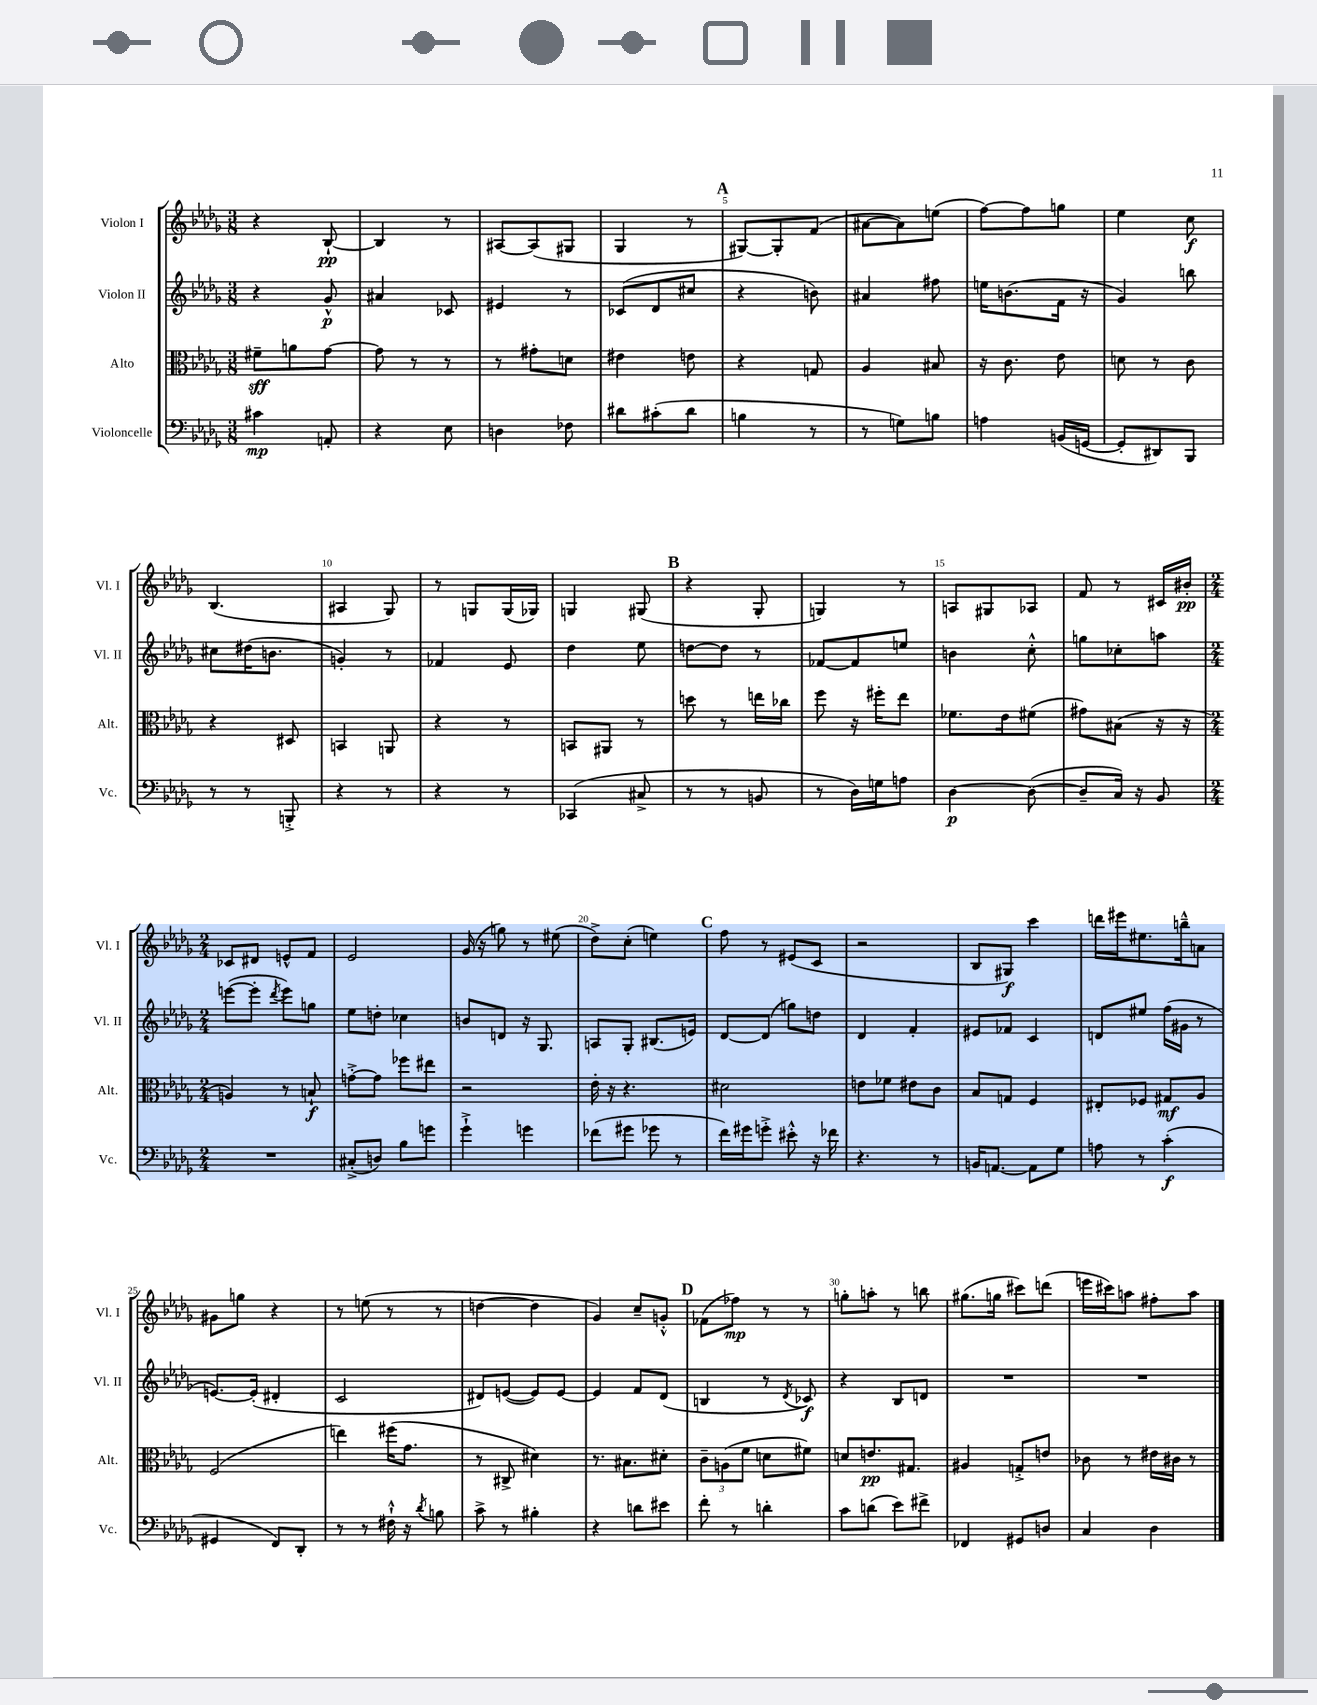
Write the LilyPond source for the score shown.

<<
\new StaffGroup <<
\new Staff = "s0" \with { instrumentName = "Violon I" shortInstrumentName = "Vl. I" } {
    \clef treble \key des \major \numericTimeSignature \time 3/8
    r4 bes8~-!\pp |
    bes4 r8 |
    ais8~ ais8( gis8 |
    ges4 r8 |
    \mark \markup { \bold "A" } gis8~) gis8-. f'8( |
    ais'8~ ais'8) e''8( |
    f''8~) f''8 g''8 |
    ees''4 c''8\f |
    bes4.( |
    ais4 ges8) |
    r8 g8 g16( ges16) |
    g4 gis8( |
    \mark \markup { \bold "B" } r4 ges8-. |
    g4) r8 |
    a8 gis8 aes8 |
    f'8 r8 cis'16 bis'16-.\pp |
    \numericTimeSignature \time 2/4 ces'8 dis'8 e'8-^ f'8 |
    ees'2 |
    ges'16( r16 g''8) r8 eis''8( |
    des''8->) c''8-.( e''4) |
    \mark \markup { \bold "C" } f''8 r8 eis'8( c'8 |
    r2 |
    bes8 gis8\f) c'''4 |
    d'''16 eis'''16 eis''8. b''16---^ a'8 |
    gis'8 g''8 r4 |
    r8 e''8( r8 r8 |
    d''4~ d''4 |
    ges'4) c''8-- g'8-.-^ |
    \mark \markup { \bold "D" } fes'8( fes''8\mp) r8 r8 |
    g''8-. a''8-. r8 b''8 |
    gis''8.( g''16 cis'''8) d'''8( |
    e'''16 cis'''16) a''8 fis''8-. a''8 \bar "|." |
}
\new Staff = "s1" \with { instrumentName = "Violon II" shortInstrumentName = "Vl. II" } {
    \clef treble \key des \major \numericTimeSignature \time 3/8
    r4 ges'8-^\p |
    ais'4 ces'8 |
    eis'4 r8 |
    ces'8( des'8 cis''8 |
    \mark \markup { \bold "A" } r4 b'8) |
    ais'4 fis''8 |
    e''16 b'8.( f'16 r16 |
    ges'4) b''8 |
    cis''8 dis''16( b'8. |
    g'4-.) r8 |
    fes'4 ees'8 |
    des''4 ees''8 |
    \mark \markup { \bold "B" } d''8~ d''8 r8 |
    fes'8~ fes'8 e''8 |
    b'4 c''8-.-^ |
    g''8 ces''8-. a''8 |
    \numericTimeSignature \time 2/4 e'''8~( e'''8-. \acciaccatura { des'''8 } e'''8) g''8 |
    ees''8 d''8-. ces''4 |
    b'8 d'8 r16 ges8. |
    a8 ges8-. bis8.( e'16) |
    \mark \markup { \bold "C" } des'8~ des'8( g''8) d''8 |
    des'4 f'4-. |
    eis'8 fes'8 c'4 |
    d'8 eis''8 f''16( gis'16 r8 |
    e'8.~) e'16-.( dis'4-. |
    c'2 |
    dis'8) e'8~( e'8) e'8~ |
    e'4 f'8 des'8( |
    \mark \markup { \bold "D" } b4 r8 \acciaccatura { des'8 } ces'8\f) |
    r4 bes8 d'8 |
    R2 |
    R2 \bar "|." |
}
\new Staff = "s2" \with { instrumentName = "Alto" shortInstrumentName = "Alt." } {
    \clef alto \key des \major \numericTimeSignature \time 3/8
    fis'8--\sff a'8 ges'8~ |
    ges'8 r8 r8 |
    r8 gis'8-. d'8 |
    eis'4 e'8 |
    \mark \markup { \bold "A" } r4 g8 |
    aes4 bis8 |
    r16 c'8. ees'8 |
    d'8 r8 c'8 |
    r4 dis8 |
    b,4 a,8 |
    r4 r8 |
    b,8 ais,8 r8 |
    \mark \markup { \bold "B" } d''8 r8 e''16 ces''16 |
    f''8 r16 fis''16-. ees''8 |
    fes'8. ees'16 fis'8( |
    gis'8) bis8( r16 r16 |
    \numericTimeSignature \time 2/4 a4) r8 b8-!\f |
    g'8~-.-> g'8 fes''8 eis''8 |
    r2 |
    ees'16-. r16 r4. |
    \mark \markup { \bold "C" } dis'2 |
    e'8 fes'8 eis'8 c'8 |
    bes8 g8 f4 |
    eis8-. fes8 gis8\mf aes8 |
    f2( |
    e''4) fis''16( ges'8. |
    r8 cis8-> dis'4) |
    r8. bis8. dis'8-. |
    \mark \markup { \bold "D" } \tuplet 3/2 { c'8-- a8( f'8 } d'8 fis'8) |
    d'8 e'8.\pp gis8. |
    ais4 g8-.-> e'8 |
    ces'8 r8 eis'16 cis'16 r8 \bar "|." |
}
\new Staff = "s3" \with { instrumentName = "Violoncelle" shortInstrumentName = "Vc." } {
    \clef bass \key des \major \numericTimeSignature \time 3/8
    cis'4\mp a,8-. |
    r4 ees8 |
    d4 fes8 |
    dis'8 cis'8-.( dis'8 |
    \mark \markup { \bold "A" } b4 r8 |
    r8 g8) b8 |
    a4 b,16( g,16~ |
    g,8-. dis,8) bes,,8 |
    r8 r8 b,,8-.-> |
    r4 r8 |
    r4 r8 |
    ces,4( cis8-> |
    \mark \markup { \bold "B" } r8 r8 b,8 |
    r8 des16) g16 a8 |
    des4~\p des8~( |
    des8-- c16) r16 bes,8 |
    \numericTimeSignature \time 2/4 R2 |
    cis8-.->( d8) bes8 g'8 |
    ges'4-!-> g'4 |
    fes'8( gis'8 ges'8 r8 |
    \mark \markup { \bold "C" } f'16) gis'16 g'8-.-> eis'8-.-^ r16 fes'16 |
    r4. r8 |
    b,16 a,8.~ a,8 ges8 |
    a8 r8 c'4-.\f( |
    gis,4 f,8) des,8-. |
    r8 r8 fis16-!-^ r16 \acciaccatura { des'8 } b8 |
    c'8-> r8 bis4-. |
    r4 d'8 eis'8 |
    \mark \markup { \bold "D" } f'8-. r8 d'4-. |
    c'8 d'8( ees'8) fis'8-> |
    fes,4 gis,8 d8 |
    c4 des4 \bar "|." |
}
>>
>>
\layout { \context { \Score \override BarNumber.break-visibility = ##(#f #t #t) barNumberVisibility = #(every-nth-bar-number-visible 5) } }
